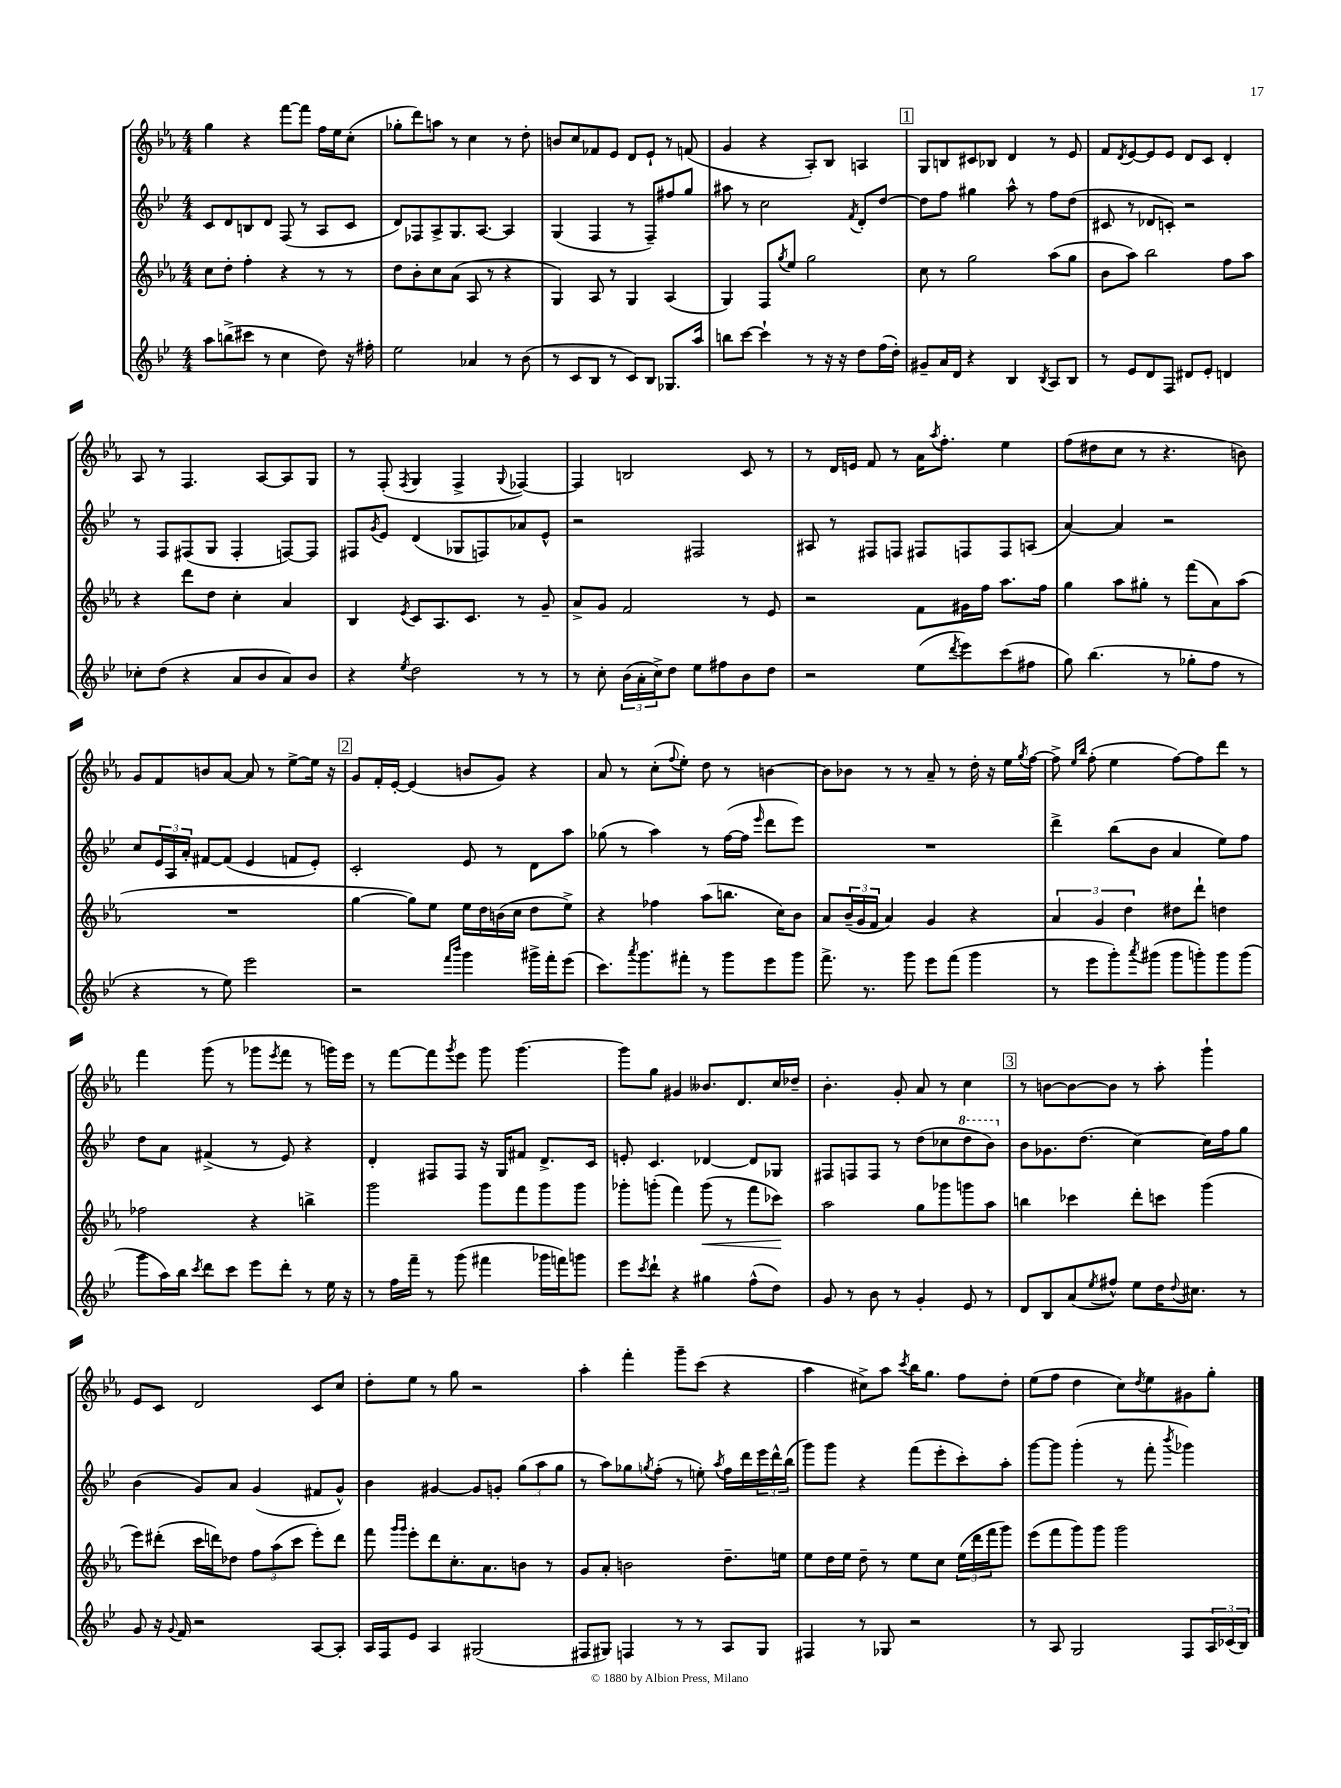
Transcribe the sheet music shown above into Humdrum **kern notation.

**kern	**kern	**dynam	**kern	**kern
*part4	*part3	*part3	*part2	*part1
*staff4	*staff3	*staff3	*staff2	*staff1
*clefG2	*clefG2	*	*clefG2	*clefG2
*k[b-e-]	*k[b-e-a-]	*	*k[b-e-]	*k[b-e-a-]
*M4/4	*M4/4	*	*M4/4	*M4/4
=1	=1	=1	=1	=1
8aa\L	8cc\L	.	8c/L	4gg\
(8bbn^\	8dd'\J	.	8d/	.
8ccc#X\J	4ff'\	.	8Bn/	4r
8r	.	.	8d/J	.
4cc\	4r	.	(8F/	[8fff\L
.	.	.	8r	8fff\J]
8dd\)	8r	.	8A/L	16ff\LL
.	.	.	.	16ee-\J
16r	8r	.	8c/J	(8cc'\J
16ff#X'\	.	.	.	.
=2	=2	=2	=2	=2
2ee-\	8dd\L	.	8d/L)	8gg-X'\L
.	8b-'\	.	8F-X/	8ddd\)
.	8cc\	.	8A^/	8aan\J
.	(8a-\J	.	8.G/	8r
4a-X/	8A-/	.	.	4cc\
.	.	.	[8.A/J	.
.	8r	.	.	.
8r	4r	.	4A/]	8r
(8b-\	.	.	.	8dd'\
=3	=3	=3	=3	=3
8r	4G/)	.	(4G/	8bn/L
8c/L	.	.	.	8cc/
8B-/J	8A-/	.	4F/	8f-X/
8r	8r	.	.	8e-/J
8c/L)	4G/	.	8r	8d/L
8B-/J	.	.	8F~/L)	8e-`/J
8.G-X/L	(4A-/	.	8ff#X/	8r
.	.	.	8gg/J	(8fn/
16aa/Jk	.	.	.	.
=4	=4	=4	=4	=4
8bbn\L	4G/)	.	8aa#X\	4g/
[8ccc\J	.	.	8r	.
4ccc`\]	8F/L	.	2cc\	4r
.	8qgg/	.	.	.
.	8ee-/J	.	.	.
8r	2gg\	.	.	8A-'/L)
16r	.	.	.	8B-/J
16r	.	.	.	.
.	.	.	8qf/	.
8dd\L	.	.	8d'/L	4An/
(16ff\L	.	.	[8dd/J	.
16dd'\JJ)	.	.	.	.
!!LO:REH:place=s1:t=1
=5	=5	=5	=5	=5
8g#X~/L	8cc\	.	8dd\L]	8G/L
16a/L	8r	.	8ff\J	8Bn/
16d/JJ	.	.	.	.
4r	2gg\	.	4gg#X\	8c#X/
.	.	.	.	8B-X/J
4B-/	.	.	8aa^^\	4d/
.	.	.	8r	.
8qB-/	.	.	.	.
8A/L	(8aa-\L	.	8ff\L	8r
8B-/J	8gg\J	.	(8dd\J	8e-/
=6	=6	=6	=6	=6
8r	8b-\L	.	8c#X/	8f/L
.	.	.	.	8qd/
8e-/L	8aa-\J)	.	8r	[8e-/
8d/	2bb-\	.	8d-X/L	8e-/]
8F/J	.	.	8cn'/J)	8e-/J
8d#X/L	.	.	2r	8d/L
8e-'/J	.	.	.	8c/J
4dn/	8ff\L	.	.	4d'/
.	8aa-\J	.	.	.
!!LO:LB:g=z
=7	=7	=7	=7	=7
8cc-X'\L	4r	.	8r	8A-/
(8dd\J	.	.	8F/L	8r
4r	8ddd\L	.	(8F#X/	4.F/
.	8dd\J	.	8G/J	.
8a/L	4cc'\	.	4F#'/	.
8b-/	.	.	.	[8A-/L
8a/)	4a-/	.	[8Fn/L)	8A-/]
8b-/J	.	.	8F/J]	8G/J
=8	=8	=8	=8	=8
4r	4B-/	.	8F#X/L	8r
.	.	.	8qg/	.
.	.	.	8e-/J	(8F'/
8qee-/	8qe-/	.	.	8qF/
2dd\	8c/L	.	(4d/	4G/
.	8.A-/	.	.	.
.	.	.	8G-X/L	4F^/
.	8.c/J	.	.	.
.	.	.	8Fn/)	.
.	.	.	.	8qqG/
8r	8r	.	8a-X/	[4F-X/)
8r	8g~/	.	8e-^^/J	.
=9	=9	=9	=9	=9
8r	8a-^/L	.	2r	4F-/]
8cc'\	8g/J	.	.	.
(24b-\LL	2f/	.	.	2Bn/
24a'\	.	.	.	.
24cc^\J)	.	.	.	.
8dd\J	.	.	.	.
8ee-\L	.	.	2F#X/	.
8ff#X\	.	.	.	.
8b-\	8r	.	.	8c/
8dd\J	8e-/	.	.	8r
=10	=10	=10	=10	=10
2r	2r	.	8A#X/	8r
.	.	.	8r	16d/LL
.	.	.	.	16en/JJ
.	.	.	8F#X/L	8f/
.	.	.	8Fn/J	8r
(8ee-\L	8f\L	.	8F#X/L	16a-\KL
.	.	.	.	8qaa-/
.	.	.	.	8.ff'\J
8qddd/	.	.	.	.
8eee-\)	16g#X\L	.	8Fn/	.
.	16ff\JJ	.	.	.
(8ccc\	8.aa-\L	.	8F/	4ee-\
8ff#X\J	.	.	(8An/J	.
.	16ff\Jk	.	.	.
=11	=11	=11	=11	=11
8gg\)	4gg\	.	[4a/)	(8ff\L
(4.bb-\	.	.	.	8dd#X\
.	8aa-\L	.	4a/]	8cc\J
.	8gg#X'\J	.	.	8r
8r	8r	.	2r	4.r
8gg-X'\L	(8fff\L	.	.	.
8ff\J	8a-\)	.	.	.
8r	(8aa-\J	.	.	8bn\)
!!LO:LB:g=z
=12	=12	=12	=12	=12
4r	1r	.	8cc/L	8g/L
.	.	.	24e-/L	8f/
.	.	.	24A/	.
.	.	.	24a'/JJ	.
8r	.	.	[8f#X/L	8bn/
8ee-\)	.	.	(8f#/J]	[8a-/J
2eee-\	.	.	4e-/	8a-/]
.	.	.	.	8r
.	.	.	8fn/L	[8ee-^\L
.	.	.	8e-'/J)	16ee-\Jk]
.	.	.	.	16r
!!LO:REH:place=s1:t=2
=13	=13	=13	=13	=13
2r	[4gg\	.	2c'/	8g/L
.	.	.	.	16f'/L
.	.	.	.	[16e-'/JJ
.	8gg\L])	.	.	(4e-/]
.	8ee-\J	.	.	.
16qqfff/LL	.	.	.	.
16qqbbb-/JJ	.	.	.	.
4ggg\	16ee-\LL	.	8e-/	8bn/L
.	16dd\	.	.	.
.	(16bn\	.	8r	8g/J)
.	16cc\JJ	.	.	.
16ggg#X^\LL	8dd\L	.	8d\L	4r
16fff'\J	.	.	.	.
(8eee-\J	8ee-^\J)	.	8aa\J	.
=14	=14	=14	=14	=14
8.ccc\L)	4r	.	(8gg-X\	8a-/
.	.	.	8r	8r
8qaaa/	.	.	.	.
8.ggg\	.	.	.	.
.	4ff-X\	.	4aa\)	(8cc'\L
.	.	.	.	8qqff/
8fff#X'\J	.	.	.	8ee-'\J)
8r	(8aa-\L	.	8r	8dd\
8ggg\L	8.bbn\J	.	([16ff\LL	8r
.	.	.	16ff\JJ]	.
.	.	.	16qqeee-/	.
8eee-\	.	.	8ddd\L	[4bn\
.	16cc\KL)	.	.	.
8ggg\J	8b-\J	.	8eee-\J)	.
=15	=15	=15	=15	=15
8.fff^\	8a-/L	.	1r	8b\L]
.	(24b-~/L	.	.	8b-X\J
.	24g/	.	.	.
8.r	.	.	.	.
.	24f/JJ	.	.	.
.	4a-/)	.	.	8r
8ggg\	.	.	.	8r
8eee-\L	4g/	.	.	8a-~/
(8fff\J	.	.	.	8r
4ggg\	4r	.	.	16dd'\
.	.	.	.	16r
.	.	.	.	16ee-\LL
.	.	.	.	8qgg/
.	.	.	.	[16ff\JJ
=16	=16	=16	=16	=16
8r	6a-/	.	4ddd^\	8ff^\]
.	.	.	.	16qqee-/LL
.	.	.	.	16qqbb-/JJ
8eee-\L	.	.	.	(8ff'\
.	6g/	.	.	.
8ggg'\)	.	.	(8bb-\L	4ee-\
.	6dd\	.	.	.
8qaaa/	.	.	.	.
(8ggg#X\J	.	.	8b-\J	.
8ggg#\L	8dd#X\L	.	4a/	[8ff\L)
8gggn'\)	8ddd`\J	.	.	8ff\]
8ggg\	4ddn\	.	8ee-\L)	8ddd\J
(8ggg\J	.	.	8ff\J	8r
!!LO:LB:g=z
=17	=17	=17	=17	=17
8ggg\L	2ff-X\	.	8dd\L	4fff\
16aa\L)	.	.	8a\J	.
16bb-\JJ	.	.	.	.
8qccc/	.	.	.	.
8ddd\L	.	.	(4f#X^/	(8ggg\
8ccc\J	.	.	.	8r
8eee-\L	4r	.	8r	8ggg-X\L
.	.	.	.	8qeee-/
8ddd'\J	.	.	8e-/)	8fff\J
8r	4bbn^\	.	4r	8r
16ee-\	.	.	.	16gggn\LL)
16r	.	.	.	16eee-\JJ
=18	=18	=18	=18	=18
8r	2ggg\	.	4d'/	8r
16ff\LL	.	.	.	[8fff\L
16fff~\JJ	.	.	.	.
8r	.	.	8F#X/L	8fff\]
.	.	.	.	8qggg/
(8ggg\	.	.	8F#/J	8eee-\J
4fff#X\	8ggg\L	.	16r	8ggg\
.	.	.	16G/KL	.
.	8fff\	.	8f#X/J	[4.ggg\
16ggg-X\LL	8ggg\	.	8.d^/L	.
16fffn\J)	.	.	.	.
8gggn\J	8ggg\J	.	.	.
.	.	.	16c/Jk	.
=19	=19	=19	=19	=19
8eee-\L	8ggg-X'\L	.	8en'/	8ggg\L]
8qccc/	.	.	.	.
8ddd`\J	(8gggn'\J	.	4.c/	8gg\J
4r	4fff\)	.	.	4g#X/
!	!	!LO:HP:b	!	!
4gg#X\	(8ggg\	<	[4d-X/	8.b--X/L
.	8r	.	.	.
.	.	.	.	8.d/
(8ff^^\L	8fff\L	.	8d-/L]	.
8dd\J)	8ccc-X\J)	.	8G-X/J	16cc/L
.	.	.	.	16dd-X~/JJ
.	.	[	.	.
=20	=20	=20	=20	=20
8g/	2aa-\	.	8F#X/L	4.b-'\
8r	.	.	8Fn/	.
8b-\	.	.	8F/J	.
8r	.	.	8r	8g'/
4g'/	8gg\L	.	(8dd\L	8a-/
.	8ggg-X\	.	8cc-X\	8r
*	*	*	*8va	*
8e-/	8gggn\	.	8ddd\	4cc\
8r	8aa-\J	.	8bb-\J)	.
!!LO:REH:place=s1:t=3
=21	=21	=21	=21	=21
*	*	*	*X8va	*
8d/L	4bbn\	.	8b-\L	8r
8B-/	.	.	8.g-X\	[8bn\L
(8a/	4ccc-X\	.	.	8b\_
.	.	.	(8.dd\J	.
8qee-/	.	.	.	.
8ff#X^^/J)	.	.	.	8b\J]
8ee-\L	8ddd'\L	.	[4cc\)	8r
16dd\K	8cccn\J	.	.	8aa-'\
8qqdd/	.	.	.	.
8.cc#X\J	.	.	.	.
.	(4ggg\	.	16cc\LL]	4ggg`\
.	.	.	16ff\J	.
8r	.	.	8gg\J	.
!!LO:LB:g=z
=22	=22	=22	=22	=22
8g/	8eee-\L)	.	(4b-\	8e-/L
16r	(8ddd#X'\J	.	.	8c/J
8qqg/	.	.	.	.
16f/	.	.	.	.
2r	16ccc\LL	.	8g/L)	2d/
.	16dddn\J)	.	.	.
.	8dd-X\J	.	8a/J	.
.	12ff\L	.	(4g/	.
.	(12aa-\	.	.	.
.	12ccc\J	.	.	.
[8A/L	8eee-'\L)	.	8f#X/L	8c/L
8A'/J]	8ddd\J	.	8g^^/J)	8cc/J
=23	=23	=23	=23	=23
16A/LL	8fff\	.	4b-\	8dd'\L
16F/J	.	.	.	.
.	16qqggg/LL	.	.	.
.	16qqggg/JJ	.	.	.
8e-/J	8eee-'\L	.	.	8ee-\J
4A/	8ddd\	.	[4g#X/	8r
.	8.cc'\	.	.	8gg\
(2G#X/	.	.	8g#/L]	2r
.	8.a-\	.	.	.
.	.	.	8gn'/J	.
.	8bn\J	.	(12gg\L	.
.	.	.	12aa\	.
.	8r	.	.	.
.	.	.	12gg\J	.
=24	=24	=24	=24	=24
8F#X/L	8g/L	.	8r	4aa-'\
8G#X/J)	8a-'/J	.	8aa\L)	.
4Fn/	2bn\	.	8gg-X\	4fff'\
.	.	.	8qggn/	.
.	.	.	(8ff'\J	.
8r	.	.	8r	8ggg~\L
8r	.	.	8een'\)	(8ccc\J
.	.	.	8qaa/	.
8A/L	8.dd~\L	.	16ff\LL	4r
.	.	.	16ddd\	.
8G#/J	.	.	24eee-\	.
.	.	.	24ddd^^\	.
.	16een\Jk	.	.	.
.	.	.	(24bb-\JJ	.
=25	=25	=25	=25	=25
4F#X/	8ee-\L	.	8ggg\L)	4aa-\
.	16dd\L	.	8ggg\J	.
.	16ee-\JJ	.	.	.
8r	8dd~\	.	4r	8cc#X^\L)
8G-X/	8r	.	.	8aa-\J
.	.	.	.	8qccc/
2r	8ee-\L	.	(8fff\L	16bb-\KL
.	.	.	.	8.gg\J
.	8cc\J	.	8eee-'\	.
.	(24ee-\LL	.	8ccc'\)	8ff\L
.	24ddd\	.	.	.
.	24fff\J	.	.	.
.	8ggg\J)	.	8aa'\J	8dd'\J
=26	=26	=26	=26	=26
8r	(8eee-\L	.	[8ggg\L	(8ee-\L
8A/	8fff\	.	8ggg\J]	8ff\J
2G/	8ggg\)	.	(4ggg'\	4dd\
.	8ggg\J	.	.	.
.	2ggg\	.	8r	8cc\L)
.	.	.	.	8qdd/
.	.	.	8fff'\	8ee-\
.	.	.	8qbbb-/	.
8F/L	.	.	4ggg-X\)	8g#X\
24A/L	.	.	.	8gg'\J
(24c-X/	.	.	.	.
24B-/JJ)	.	.	.	.
==	==	==	==	==
*-	*-	*-	*-	*-
